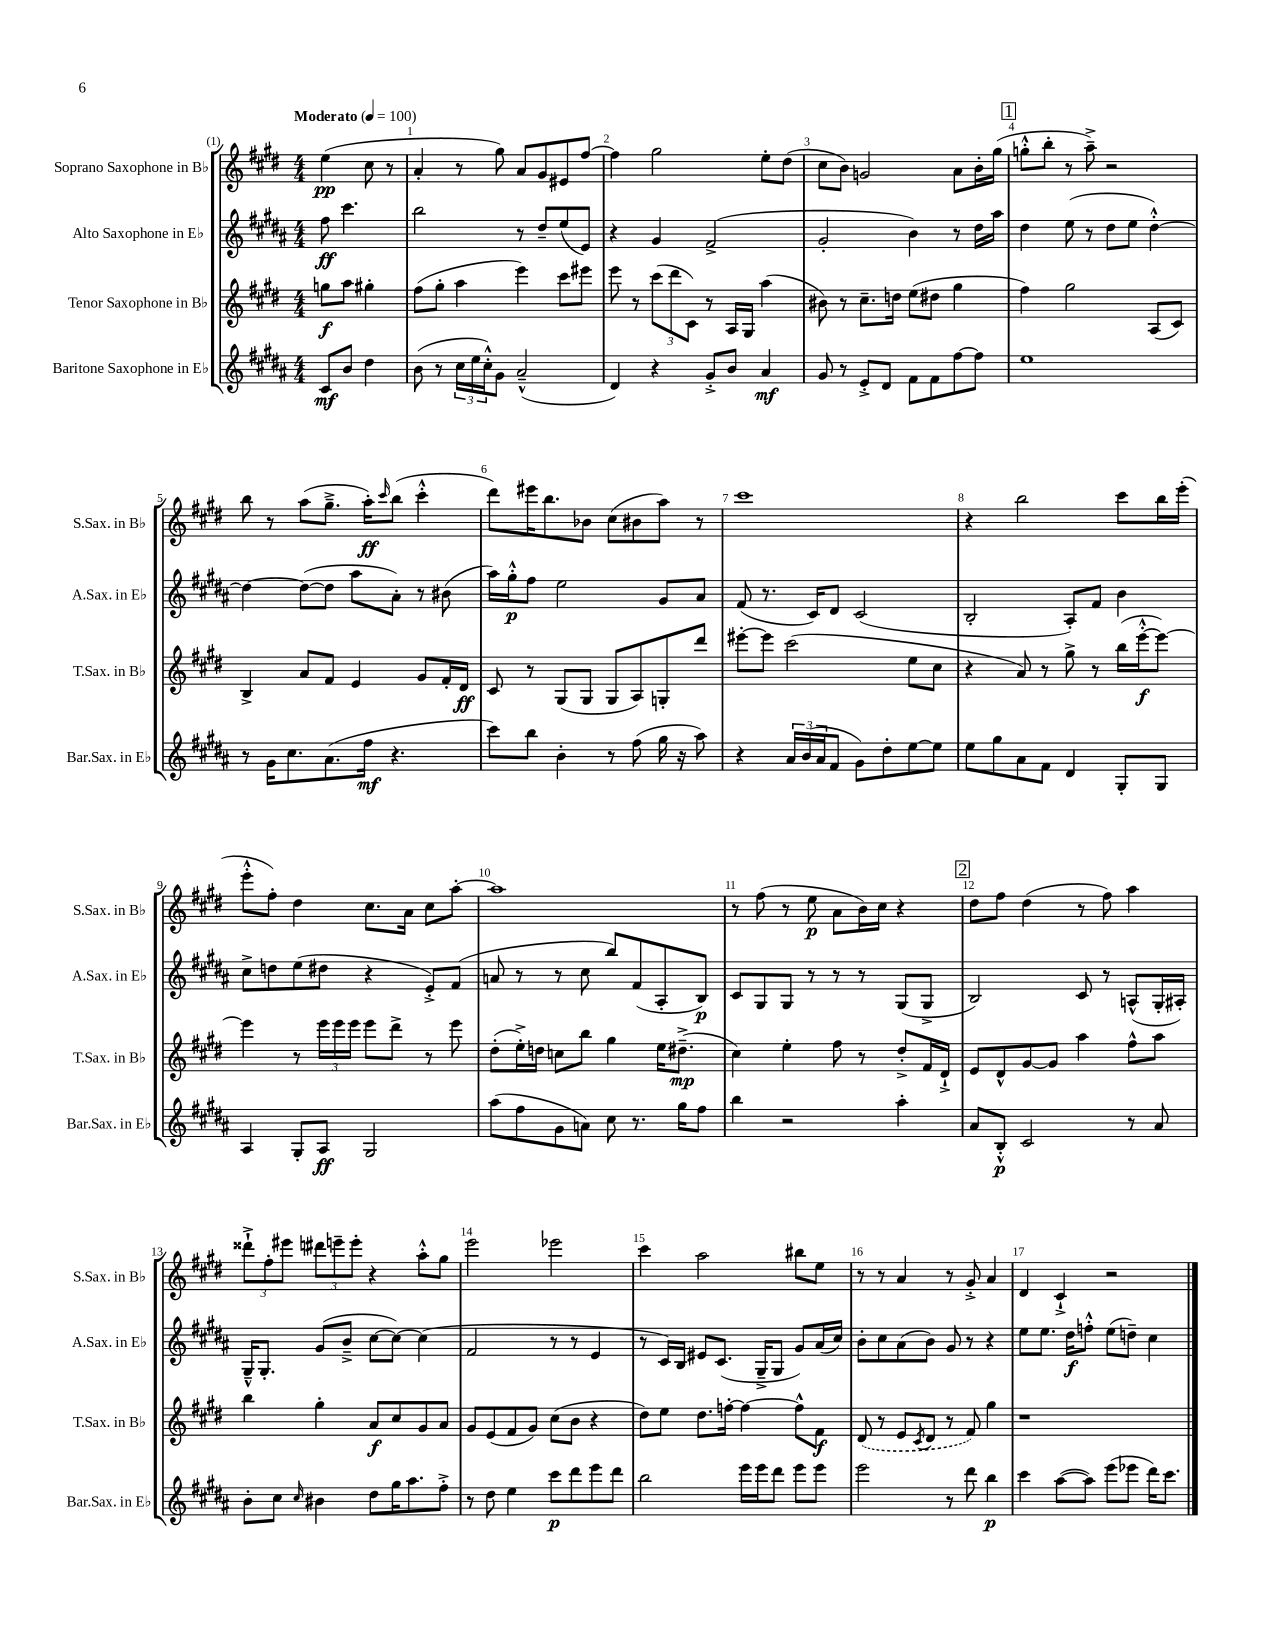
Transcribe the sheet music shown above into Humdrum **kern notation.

**kern	**dynam	**kern	**dynam	**kern	**dynam	**kern	**dynam
*part4	*part4	*part3	*part3	*part2	*part2	*part1	*part1
*staff4	*staff4	*staff3	*staff3	*staff2	*staff2	*staff1	*staff1
*I"Baritone Saxophone in E♭	*	*I"Tenor Saxophone in B♭	*	*I"Alto Saxophone in E♭	*	*I"Soprano Saxophone in B♭	*
*I'Bar.Sax. in E♭	*	*I'T.Sax. in B♭	*	*I'A.Sax. in E♭	*	*I'S.Sax. in B♭	*
*clefG2	*	*clefG2	*	*clefG2	*	*clefG2	*
*k[f#c#g#d#a#]	*	*k[f#c#g#d#]	*	*k[f#c#g#d#a#]	*	*k[f#c#g#d#]	*
*M4/4	*	*M4/4	*	*M4/4	*	*M4/4	*
*MM100	*	*MM100	*	*MM100	*	*MM100	*
=	=	=	=	=	=	=	=
!	!	!	!	!	!	!LO:TX:a:B:t=Moderato	!
8c#/L	mf	8ggn\L	f	8ff#\	ff	(4ee\	pp
8b/J	.	8aa\J	.	4.ccc#\	.	.	.
4dd#\	.	4gg#X'\	.	.	.	8cc#\	.
.	.	.	.	.	.	8r	.
=1	=1	=1	=1	=1	=1	=1	=1
(8b\	.	(8ff#\L	.	2bb\	.	4a'/	.
8r	.	8gg#'\J	.	.	.	.	.
24cc#\LL	.	4aa\	.	.	.	8r	.
24ee\	.	.	.	.	.	.	.
24cc#'^^\J)	.	.	.	.	.	.	.
8g#\J	.	.	.	.	.	8gg#\)	.
(2a#~^^/	.	4eee\)	.	8r	.	8a/L	.
.	.	.	.	8dd#~/L	.	8g#/	.
.	.	8ccc#\L	.	(8ee/	.	8e#X/	.
.	.	8eee#X\J	.	8e/J)	.	[8ff#/J	.
=2	=2	=2	=2	=2	=2	=2	=2
4d#/)	.	8eee\	.	4r	.	4ff#\]	.
.	.	8r	.	.	.	.	.
4r	.	(12ccc#\L	.	4g#/	.	2gg#\	.
.	.	12ddd#\	.	.	.	.	.
.	.	12c#\J)	.	.	.	.	.
8g#'^/L	.	8r	.	(2f#^/	.	.	.
8b/J	.	16A/LL	.	.	.	.	.
.	.	16G#/JJ	.	.	.	.	.
4a#/	mf	(4aa\	.	.	.	8ee'\L	.
.	.	.	.	.	.	(8dd#\J	.
=3	=3	=3	=3	=3	=3	=3	=3
8g#/	.	8b#X\)	.	2g#'/	.	8cc#\L	.
8r	.	8r	.	.	.	8b\J)	.
8e'^/L	.	8.cc#~\L	.	.	.	2gn/	.
8d#/J	.	.	.	.	.	.	.
.	.	16ddn\Jk	.	.	.	.	.
8f#\L	.	(8ee\L	.	4b\)	.	.	.
8f#\	.	8dd#X\J	.	.	.	.	.
[8ff#\	.	4gg#\	.	8r	.	8a\L	.
8ff#\J]	.	.	.	16dd#\LL	.	16b'\L	.
.	.	.	.	16aa#\JJ	.	(16gg#\JJ	.
!!LO:REH:place=s1:t=1
=4	=4	=4	=4	=4	=4	=4	=4
1ee	.	4ff#\)	.	4dd#\	.	8ggn'^^\L	.
.	.	.	.	.	.	8bb'\J	.
.	.	2gg#\	.	(8ee\	.	8r	.
.	.	.	.	8r	.	8aa~^\)	.
.	.	.	.	8dd#\L	.	2r	.
.	.	.	.	8ee\J	.	.	.
.	.	(8A/L	.	[4dd#'^^\)	.	.	.
.	.	8c#/J)	.	.	.	.	.
!!LO:LB:g=z
=5	=5	=5	=5	=5	=5	=5	=5
8r	.	4B^/	.	4dd#\_	.	8bb\	.
16g#\KL	.	.	.	.	.	8r	.
8.cc#\	.	.	.	.	.	.	.
.	.	8a/L	.	(8dd#\L_	.	(8aa\L	.
(8.a#\	.	8f#/J	.	8dd#\J]	.	8.gg#~^\J	.
.	.	4e/	.	8aa#\L	.	.	.
16ff#\Jk	mf	.	.	.	.	16aa'\KL)	ff
.	.	.	.	.	.	16qqccc#/	.
4.r	.	.	.	8a#'\J)	.	(8bb\J	.
.	.	8g#/L	.	8r	.	4ccc#'^^\	.
.	.	16f#'/L	.	(8b#X\	.	.	.
.	.	16d#/JJ	ff	.	.	.	.
=6	=6	=6	=6	=6	=6	=6	=6
8ccc#\L)	.	8c#/	.	16aa#\LL)	.	8ddd#\L)	.
.	.	.	.	16gg#'^^\J	p	.	.
8bb\J	.	8r	.	8ff#\J	.	16eee#X\K	.
.	.	.	.	.	.	8.bb\	.
4b'\	.	(8G#/L	.	2ee\	.	.	.
.	.	8G#/J	.	.	.	8b-X\J	.
8r	.	8G#/L	.	.	.	(8cc#\L	.
(8ff#\	.	8A/)	.	.	.	8b#X\	.
16gg#\	.	8Gn'/	.	8g#/L	.	8aa\J)	.
16r	.	.	.	.	.	.	.
8aa#\)	.	8ddd#/J	.	8a#/J	.	8r	.
=7	=7	=7	=7	=7	=7	=7	=7
4r	.	[8eee#X'\L	.	(8f#/	.	1ccc#	.
.	.	8eee#\J]	.	8.r	.	.	.
24a#/LL	.	(2ccc#\	.	.	.	.	.
(24b/	.	.	.	.	.	.	.
.	.	.	.	16c#/KL)	.	.	.
24a#/J	.	.	.	.	.	.	.
8f#/J	.	.	.	8d#/J	.	.	.
8g#\L)	.	.	.	(2c#/	.	.	.
8dd#'\	.	.	.	.	.	.	.
[8ee\	.	8ee\L	.	.	.	.	.
8ee\J]	.	8cc#\J	.	.	.	.	.
=8	=8	=8	=8	=8	=8	=8	=8
8ee\L	.	4r	.	2B'/	.	4r	.
8gg#\	.	.	.	.	.	.	.
8a#\	.	8a/)	.	.	.	2bb\	.
8f#\J	.	8r	.	.	.	.	.
4d#/	.	8gg#^\	.	8A#'/L)	.	.	.
.	.	8r	.	8f#/J	.	.	.
8G#'/L	.	(16bb\LL	.	4b\	.	8ccc#\L	.
.	.	[16eee'^^\J	f	.	.	.	.
8G#/J	.	8eee\J_)	.	.	.	16bb\L	.
.	.	.	.	.	.	(16eee'\JJ	.
!!LO:LB:g=z
=9	=9	=9	=9	=9	=9	=9	=9
4A#/	.	4eee\]	.	8cc#^\L	.	8eee'^^\L	.
.	.	.	.	8ddn\	.	8ff#'\J)	.
8G#'/L	.	8r	.	(8ee\	.	4dd#\	.
8A#/J	ff	24eee\LL	.	8dd#X\J	.	.	.
.	.	24eee\	.	.	.	.	.
.	.	24eee\JJ	.	.	.	.	.
2G#/	.	8eee\L	.	4r	.	8.cc#\L	.
.	.	8ddd#^\J	.	.	.	.	.
.	.	.	.	.	.	16a\Jk	.
.	.	8r	.	8e'^/L)	.	8cc#\L	.
.	.	8eee\	.	(8f#/J	.	[8aa'\J	.
=10	=10	=10	=10	=10	=10	=10	=10
(8aa#\L	.	(8dd#'\L	.	8an/	.	1aa]	.
8ff#\	.	16ee'^\L)	.	8r	.	.	.
.	.	16ddn\JJ	.	.	.	.	.
8g#\	.	8ccn\L	.	8r	.	.	.
8an\J)	.	8bb\J	.	8cc#\	.	.	.
8cc#\	.	4gg#\	.	8bb/L)	.	.	.
8.r	.	.	.	(8f#/	.	.	.
.	.	16ee\KL	.	8A#'/	.	.	.
16gg#\KL	.	(8.dd#X~^\J	mp	.	.	.	.
8ff#\J	.	.	.	8B/J)	p	.	.
=11	=11	=11	=11	=11	=11	=11	=11
4bb\	.	4cc#\)	.	8c#/L	.	8r	.
.	.	.	.	8G#/	.	(8ff#\	.
2r	.	4ee'\	.	8G#/J	.	8r	.
.	.	.	.	8r	.	8ee\	p
.	.	8ff#\	.	8r	.	8a\L	.
.	.	8r	.	8r	.	16b\L)	.
.	.	.	.	.	.	16cc#\JJ	.
4aa#'\	.	8dd#'^/L	.	(8G#/L	.	4r	.
.	.	16f#/L	.	8G#^/J	.	.	.
.	.	16d#`^/JJ	.	.	.	.	.
!!LO:REH:place=s1:t=2
=12	=12	=12	=12	=12	=12	=12	=12
8a#/L	.	8e/L	.	2B/)	.	8dd#\L	.
8B'^^/J	p	8d#^^/	.	.	.	8ff#\J	.
2c#/	.	[8g#/	.	.	.	(4dd#\	.
.	.	8g#/J]	.	.	.	.	.
.	.	4aa\	.	8c#/	.	8r	.
.	.	.	.	8r	.	8ff#\)	.
8r	.	8ff#^^\L	.	(8An^^/L	.	4aa\	.
8a#/	.	8aa\J	.	16G#'/L	.	.	.
.	.	.	.	16A#X'/JJ)	.	.	.
!!LO:LB:g=z
=13	=13	=13	=13	=13	=13	=13	=13
8b'\L	.	4bb\	.	16G#~^^/KL	.	12ddd##X`^\L	.
.	.	.	.	8.G#'/J	.	.	.
.	.	.	.	.	.	12ff#'\	.
8cc#\J	.	.	.	.	.	.	.
.	.	.	.	.	.	12eee#X\J	.
16qqcc#/	.	.	.	.	.	.	.
4b#X\	.	4gg#'\	.	(8g#/L	.	12ddd#X\L	.
.	.	.	.	.	.	12eeen~\	.
.	.	.	.	8b~^/J	.	.	.
.	.	.	.	.	.	12eee'\J	.
8dd#\L	.	8a/L	f	[8cc#\L	.	4r	.
16gg#\K	.	8cc#/	.	8cc#\J_)	.	.	.
8.aa#\	.	.	.	.	.	.	.
.	.	8g#/	.	(4cc#\]	.	8aa'^^\L	.
8ff#'^\J	.	8a/J	.	.	.	8gg#\J	.
=14	=14	=14	=14	=14	=14	=14	=14
8r	.	8g#/L	.	2f#/	.	2eee\	.
8dd#\	.	(8e/	.	.	.	.	.
4ee\	.	8f#/	.	.	.	.	.
.	.	8g#/J)	.	.	.	.	.
8ccc#\L	p	(8cc#\L	.	8r	.	2eee-X\	.
8ddd#\	.	8b\J	.	8r	.	.	.
8eee\	.	4r	.	4e/	.	.	.
8ddd#\J	.	.	.	.	.	.	.
=15	=15	=15	=15	=15	=15	=15	=15
2bb\	.	8dd#\L)	.	8r	.	4ccc#\	.
.	.	8ee\J	.	16c#/LL)	.	.	.
.	.	.	.	16B/JJ	.	.	.
.	.	8.dd#\L	.	8e#X/L	.	2aa\	.
.	.	.	.	(8.c#/J	.	.	.
.	.	[16ffn'\Jk	.	.	.	.	.
16eee\LL	.	4ff\_	.	.	.	.	.
16eee\J	.	.	.	16G#~^/KL	.	.	.
8ddd#\J	.	.	.	8G#/J	.	.	.
8eee\L	.	8ff^^\L]	.	8g#/L)	.	8bb#X\L	.
8eee\J	.	8f#\J	f	(16a#/L	.	8ee\J	.
.	.	.	.	16cc#/JJ)	.	.	.
=16	=16	=16	=16	=16	=16	=16	=16
2eee\	.	(8d#/	.	8b'\L	.	8r	.
.	.	8r	.	8cc#\	.	8r	.
.	.	8e/L	.	(8a#\	.	4a/	.
.	.	8qc#/	.	.	.	.	.
.	.	8d#/J	.	8b\J)	.	.	.
8r	.	8r	.	8g#/	.	8r	.
8ddd#\	.	8f#/)	.	8r	.	8g#'^/	.
4bb\	p	4gg#\	.	4r	.	4a/	.
=17	=17	=17	=17	=17	=17	=17	=17
4ccc#\	.	1r	.	8ee\L	.	4d#/	.
.	.	.	.	8.ee\J	.	.	.
([8aa#\L	.	.	.	.	.	4c#`^/	.
.	.	.	.	16dd#\KL	f	.	.
8aa#\J])	.	.	.	8ffn'^^\J	.	.	.
(8eee\L	.	.	.	(8ee\L	.	2r	.
8eee-X\J	.	.	.	8ddn~\J)	.	.	.
16ddd#\KL)	.	.	.	4cc#\	.	.	.
8.ccc#\J	.	.	.	.	.	.	.
==	==	==	==	==	==	==	==
*-	*-	*-	*-	*-	*-	*-	*-
